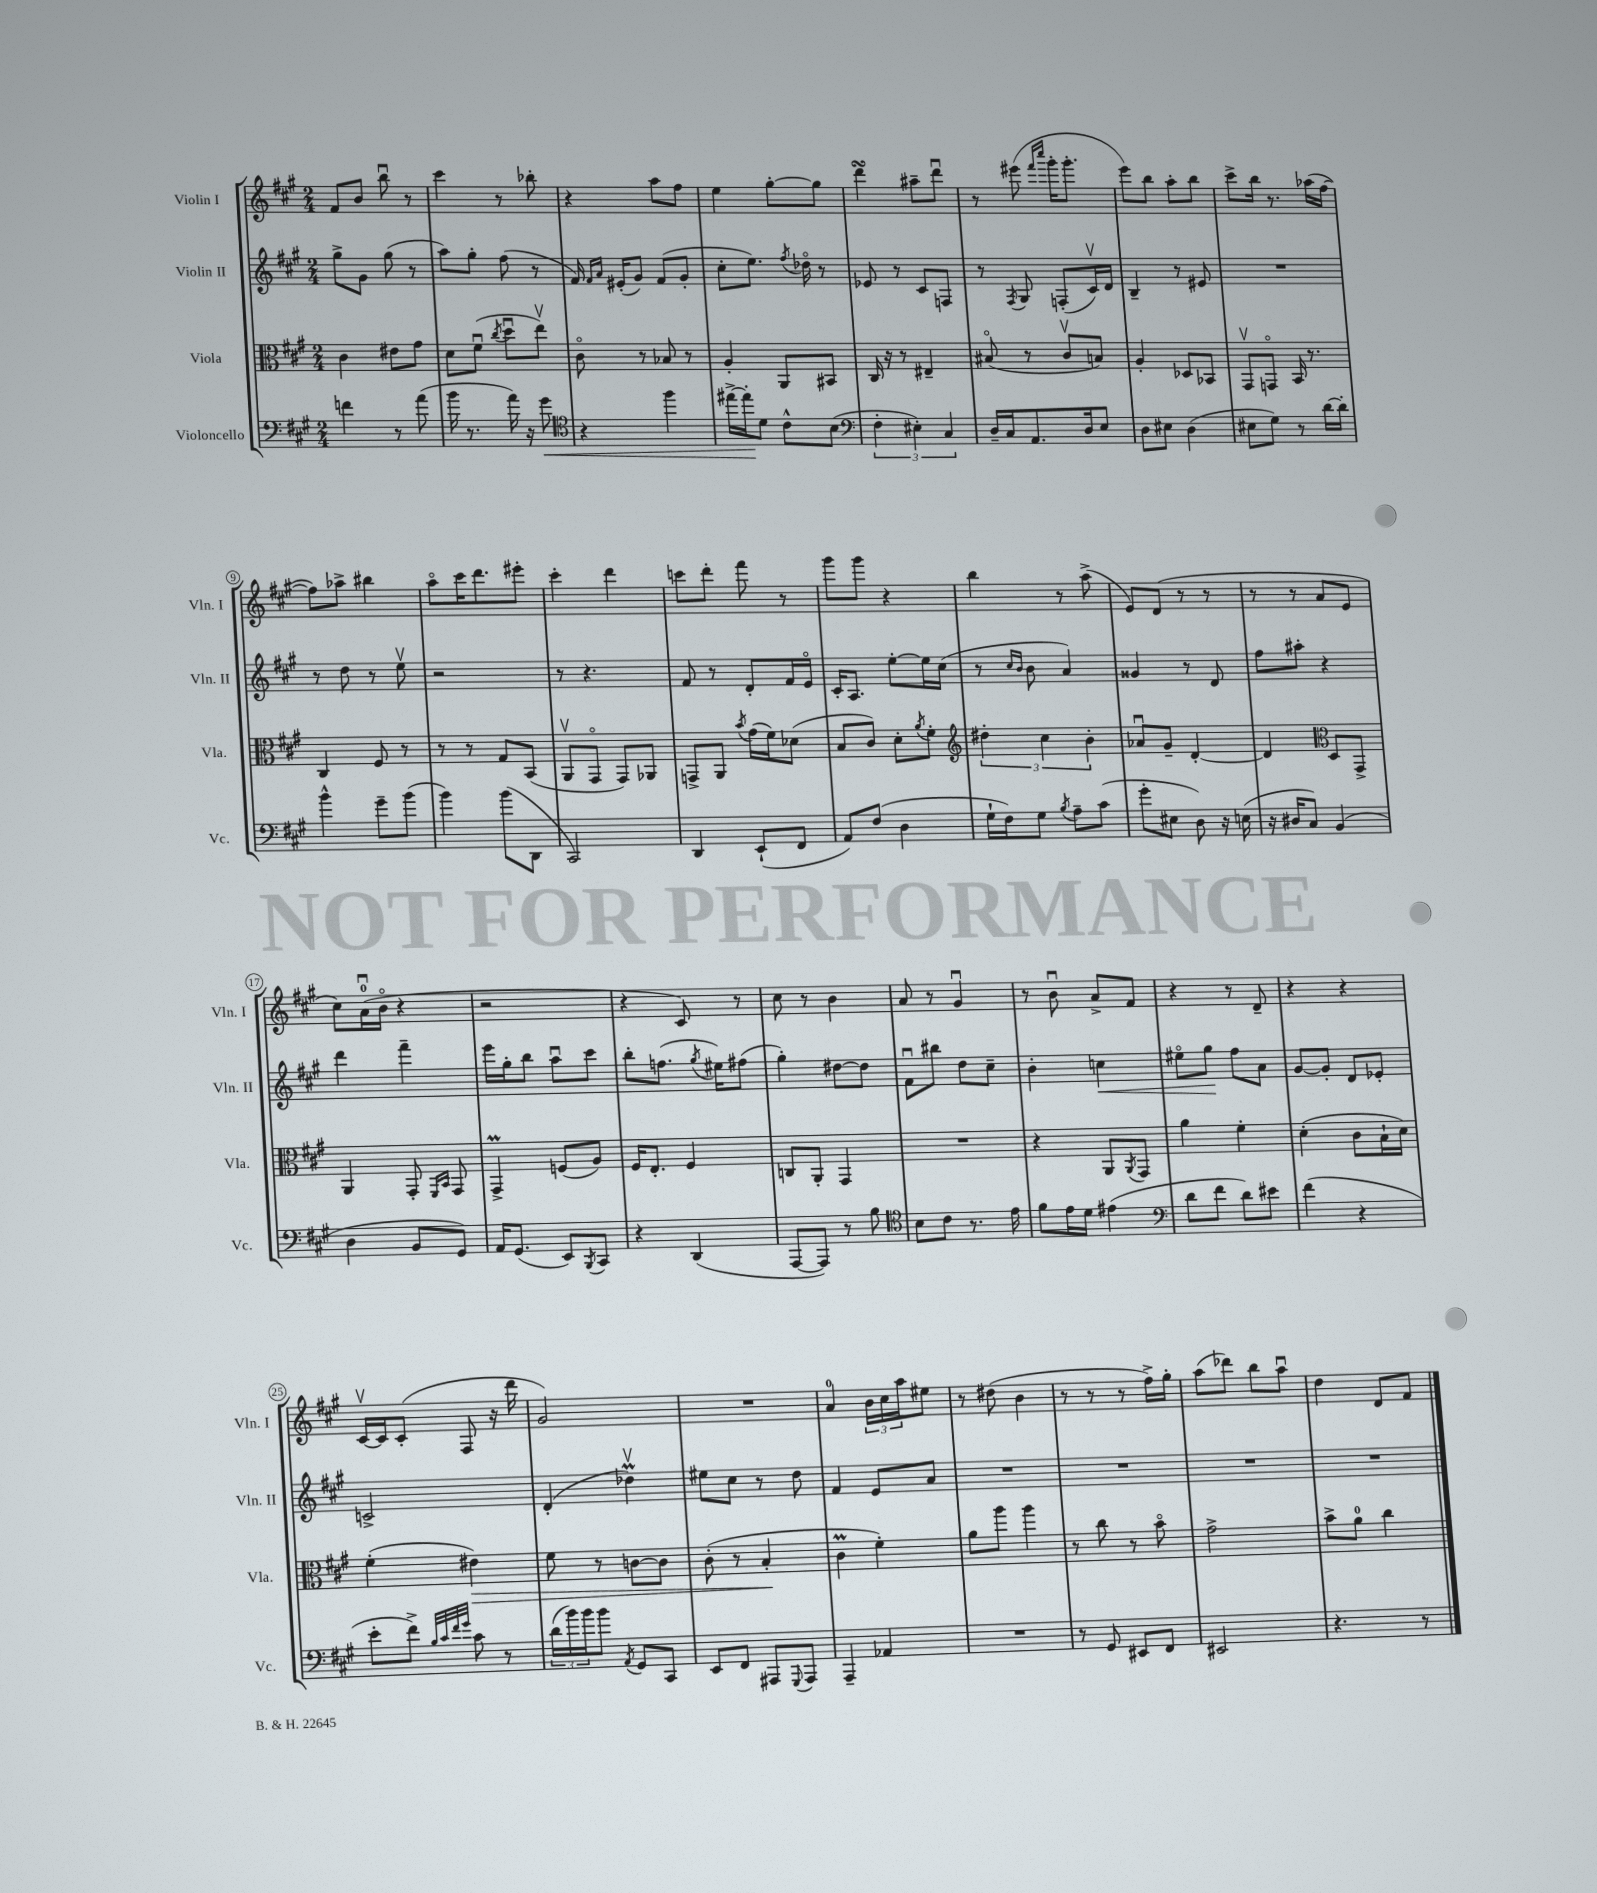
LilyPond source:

<<
\new StaffGroup <<
\new Staff = "s0" \with { instrumentName = "Violin I" shortInstrumentName = "Vln. I" } {
    \clef treble \key a \major \numericTimeSignature \time 2/4
    fis'8 b'8 b''8\downbow r8 |
    cis'''4 r8 bes''8-. |
    r4 a''8 fis''8 |
    e''4 gis''8~-. gis''8 |
    d'''4\turn ais''8-- d'''8\downbow |
    r8 eis'''8( \grace { fis'''16 cis''''16 } gis'''16-. gis'''8.-. |
    e'''8) b''8 a''8-. b''8 |
    cis'''8-> b''16 r8. aes''16( fis''16~ |
    fis''8) aes''8-> bis''4 |
    a''8\flageolet cis'''16 d'''8. eis'''8-. |
    cis'''4-. d'''4 |
    c'''8 d'''8-. fis'''8 r8 |
    gis'''8 gis'''8 r4 |
    b''4 r8 a''8->( |
    e'8) d'8( r8 r8 |
    r8 r8 a'8 e'8 |
    cis''8) a'16-0\downbow( b'16\flageolet r4 |
    r2 |
    r4 cis'8) r8 |
    cis''8 r8 b'4 |
    a'8 r8 gis'4\downbow |
    r8 b'8\downbow a'8-> fis'8 |
    r4 r8 d'8-- |
    r4 r4 |
    cis'16~\upbow cis'16 cis'8-.( fis8 r16 d'''16 |
    gis'2) |
    R2 |
    a'4-0 \tuplet 3/2 { b'16 cis''16 a''16 } eis''8 |
    r8 dis''8( b'4 |
    r8 r8 r8 fis''16->) gis''16-. |
    a''8( des'''8) b''8 a''8\downbow |
    d''4 d'8 fis'8 \bar "|." |
}
\new Staff = "s1" \with { instrumentName = "Violin II" shortInstrumentName = "Vln. II" } {
    \clef treble \key a \major \numericTimeSignature \time 2/4
    gis''8-> gis'8 gis''8( r8 |
    a''8) gis''8-. fis''8( r8 |
    fis'16) \grace { fis'16 a'16 } eis'16-.( gis'8) fis'8( gis'8-. |
    cis''8-. e''8.) \acciaccatura { fis''8 } des''16\flageolet r8 |
    ees'8 r8 cis'8 f8 |
    r8 \acciaccatura { fis8 } gis8 f8-.( cis'16\upbow) d'16 |
    b4-- r8 eis'8 |
    R2 |
    r8 d''8 r8 e''8\upbow |
    r2 |
    r8 r4. |
    fis'8 r8 d'8-. fis'16 e'16\flageolet |
    cis'16-. a8. e''8~-. e''16 cis''16( |
    r8 \grace { cis''16 b'16 } b'8 a'4) |
    gisis'4 r8 d'8 |
    fis''8 ais''8-. r4 |
    d'''4 fis'''4-- |
    e'''16 gis''16-. b''8 a''8\downbow cis'''8 |
    b''8-. f''8.( \acciaccatura { gis''8 } eis''16) fis''8( |
    gis''4-.) dis''8~ dis''8 |
    fis'8\downbow bis''8 d''8 cis''8-- |
    b'4-. c''4\< |
    eis''8\flageolet gis''8\! fis''8 a'8 |
    gis'8~ gis'8-. d'8 ees'8-. |
    c'2-> |
    d'4-.( des''4\upbow\prall) |
    eis''8 cis''8 r8 d''8 |
    fis'4 e'8 a'8 |
    R2 |
    R2 |
    R2 |
    R2 \bar "|." |
}
\new Staff = "s2" \with { instrumentName = "Viola" shortInstrumentName = "Vla." } {
    \clef alto \key a \major \numericTimeSignature \time 2/4
    cis'4 eis'8 gis'8 |
    d'8 fis'8\downbow( \acciaccatura { cis''8 } d''8\downbow e''8\upbow) |
    cis'8\flageolet r8 bes8 r8 |
    a4-. a,8 bis,8 |
    cis16 r16 r8 eis4-- |
    bis8\flageolet( r8 cis'8\upbow b8) |
    a4-. des8 bes,8 |
    gis,8\upbow g,8\flageolet b,16 r8. |
    cis4 fis8 r8 |
    r8 r8 gis8 b,8( |
    a,8\upbow gis,8\flageolet gis,8) aes,8 |
    g,8-> a,8 \acciaccatura { b'8 } gis'16( fis'16) des'8( |
    b8 cis'8) d'8-. \acciaccatura { a'8 } fis'8-. |
    \clef treble \tuplet 3/2 { dis''4-. cis''4 b'4-. } |
    aes'8\downbow gis'8-- d'4~-. |
    d'4 \clef alto d8 gis,8-> |
    a,4 gis,8-. \grace { fis,16 b,16 } gis,8 |
    gis,4->\prall f8( a8) |
    fis16 e8.-. fis4 |
    c8 a,8-. gis,4 |
    R2 |
    r4 a,8 \acciaccatura { a,8 } gis,8 |
    a'4 fis'4-. |
    d'4-.( cis'8 b16-! d'16) |
    fis'4-.( eis'4\>) |
    fis'8 r8 c'8~ c'8 |
    cis'8-.( r8 b4-.\! |
    cis'4\prall fis'4-.) |
    a'8 a''8 a''4 |
    r8 cis''8 r8 b'8\flageolet |
    gis'2-> |
    b'8-> a'8-0 cis''4 \bar "|." |
}
\new Staff = "s3" \with { instrumentName = "Violoncello" shortInstrumentName = "Vc." } {
    \clef bass \key a \major \numericTimeSignature \time 2/4
    f'4 r8 a'8( |
    b'16 r8. a'16) r16 gis'8\< |
    \clef tenor r4 fis''4 |
    eis''16~-> eis''16-.\! d'8 cis'8-^ b8( |
    \clef bass \tuplet 3/2 { fis4-. eis4-.) cis4 } |
    d16-- cis16 a,8. d16 e8 |
    d8 eis8 d4( |
    eis8 gis8) r8 d'16~ d'16-. |
    b'4-^ gis'8-- b'8( |
    b'4) b'8( d,8 |
    cis,2) |
    d,4 e,8-!( fis,8 |
    a,8) fis8( d4 |
    gis16-! fis16) gis8 \acciaccatura { b8 } a8-- cis'8( |
    gis'8-. eis8 d8) r16 e16( |
    r16 dis16 cis8) b,4( |
    d4 b,8 gis,8) |
    a,16 gis,8.( e,8) \acciaccatura { b,,8 } cis,8 |
    r4 d,4( |
    a,,8~ a,,8) r8 b8 |
    \clef tenor b8 cis'8 r8. e'16 |
    fis'8 e'16 d'16 eis'4( |
    \clef bass d'8 fis'8 d'8) eis'8 |
    fis'4( r4 |
    e'8-. fis'8->) \grace { b32 cis'32 fis'32 gis'32 } cis'8 r8 |
    \tuplet 3/2 { d'16( b'16) b'16 } b'8 \acciaccatura { a,8 } gis,8 cis,8 |
    e,8 fis,8 ais,,8 \appoggiatura { gis,,8 } ais,,8 |
    a,,4-- aes,4 |
    R2 |
    r8 gis,8 eis,8 fis,8 |
    eis,2 |
    r4. r8 \bar "|." |
}
>>
>>
\layout { \context { \Score \override BarNumber.stencil = #(make-stencil-circler 0.1 0.3 ly:text-interface::print) } }
